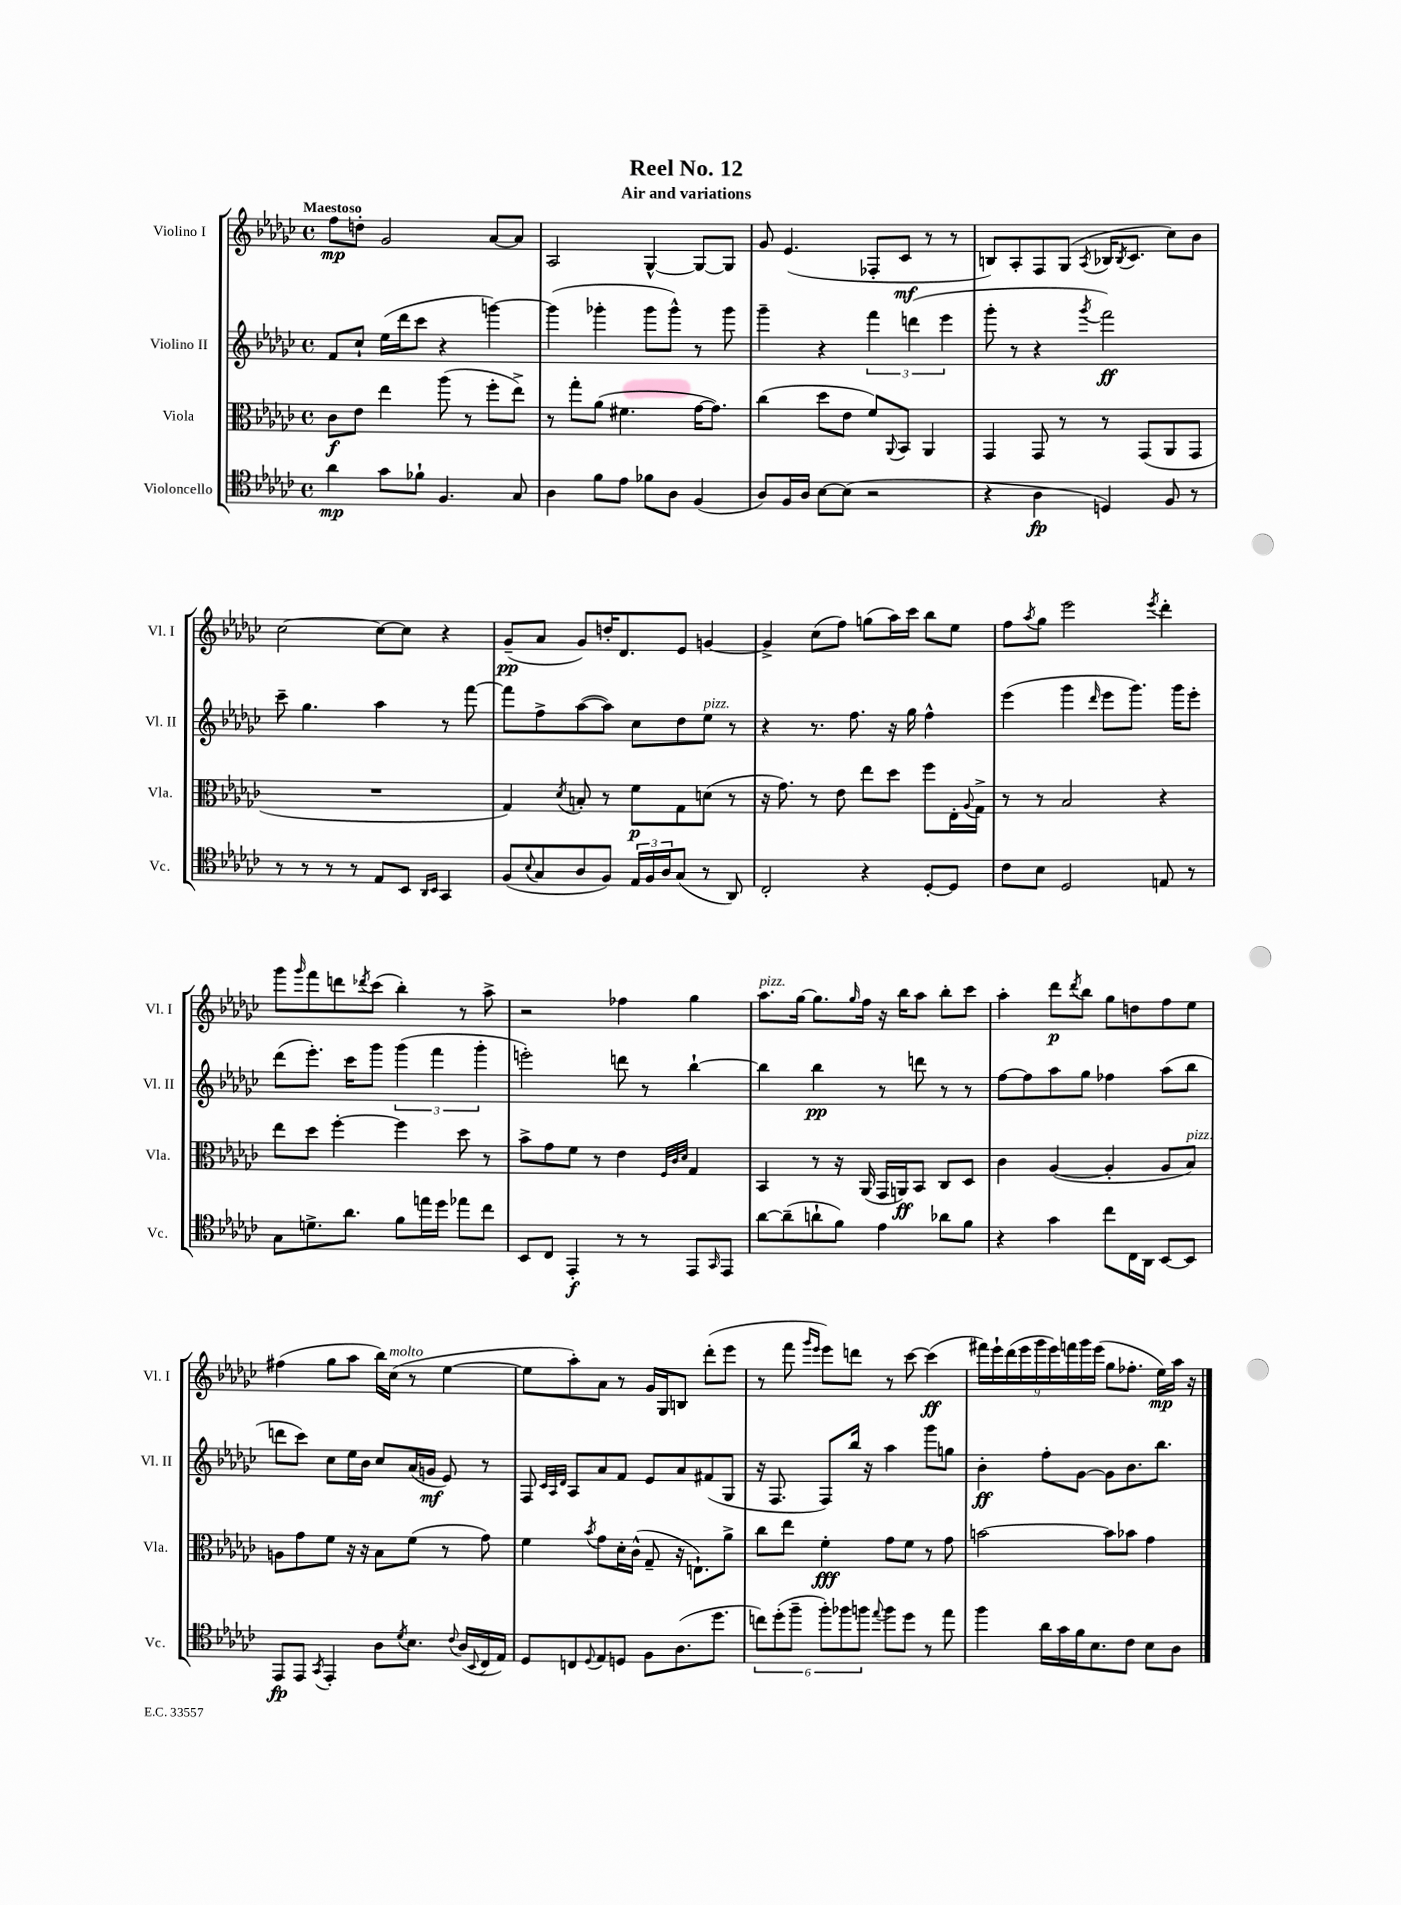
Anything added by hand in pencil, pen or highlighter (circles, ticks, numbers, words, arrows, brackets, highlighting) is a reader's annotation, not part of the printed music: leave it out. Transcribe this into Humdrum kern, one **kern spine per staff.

**kern	**dynam	**kern	**dynam	**kern	**dynam	**kern	**dynam
*part4	*part4	*part3	*part3	*part2	*part2	*part1	*part1
*staff4	*staff4	*staff3	*staff3	*staff2	*staff2	*staff1	*staff1
*I"Violoncello	*	*I"Viola	*	*I"Violino II	*	*I"Violino I	*
*I'Vc.	*	*I'Vla.	*	*I'Vl. II	*	*I'Vl. I	*
*clefC4	*	*clefC3	*	*clefG2	*	*clefG2	*
*k[b-e-a-d-g-c-]	*	*k[b-e-a-d-g-c-]	*	*k[b-e-a-d-g-c-]	*	*k[b-e-a-d-g-c-]	*
*M4/4	*	*M4/4	*	*M4/4	*	*M4/4	*
*met(c)	*	*met(c)	*	*met(c)	*	*met(c)	*
=1	=1	=1	=1	=1	=1	=1	=1
!	!	!	!	!	!	!LO:TX:a:B:t=Maestoso	!
4a-\	mp	8c-\L	f	8f/L	.	8ff\L	mp
.	.	8e-\J	.	8cc-`/J	.	8ddn'\J	.
8g-\L	.	4ee-\	.	(16ee-\LL	.	2g-/	.
.	.	.	.	16ddd-\J	.	.	.
8f-X`\J	.	.	.	8ccc-\J	.	.	.
4.F/	.	(8aa-\	.	4r	.	.	.
.	.	8r	.	.	.	.	.
.	.	8ff'\L	.	[4gggn\)	.	[8a-/L	.
8G-/	.	8ee-^\J)	.	.	.	8a-/J]	.
=2	=2	=2	=2	=2	=2	=2	=2
4A-\	.	8r	.	(4ggg\]	.	2A-/	.
.	.	8gg-'\L	.	.	.	.	.
8f\L	.	(8a-\J	.	4ggg-X'\	.	.	.
8e-\J	.	4.f#X\	.	.	.	.	.
8f-X\L	.	.	.	8ggg-\L	.	[4G-^^/	.
8A-\J	.	.	.	8ggg-^^\J)	.	.	.
(4F/	.	[16g-\KL	.	8r	.	8G-/L_	.
.	.	8.g-\J])	.	.	.	.	.
.	.	.	.	8ggg-\	.	8G-/J]	.
=3	=3	=3	=3	=3	=3	=3	=3
8A-/L)	.	(4cc-\	.	4ggg-~\	.	8g-/	.
16F/L	.	.	.	.	.	(4.e-/	.
16A-/JJ	.	.	.	.	.	.	.
[8B-\L	.	8dd-\L	.	4r	.	.	.
(8B-\J]	.	8e-\J	.	.	.	.	.
2r	.	8f/L)	.	6fff\	.	8F-X'/L	.
.	.	8qqAA-/	.	.	.	.	.
.	.	8BB-/J	.	.	.	8c-/J	mf
.	.	.	.	(6dddn\	.	.	.
.	.	4AA-/	.	.	.	8r	.
.	.	.	.	6eee-\	.	.	.
.	.	.	.	.	.	8r	.
=4	=4	=4	=4	=4	=4	=4	=4
4r	.	4GG-/	.	8ggg-'\	.	8Bn/L)	.
.	.	.	.	8r	.	8A-'/	.
4A-\	fp	8GG-/	.	4r	.	8F/	.
.	.	8r	.	.	.	(8G-/J	.
.	.	.	.	8qggg-/	.	8qA-/	.
4Dn/)	.	8r	.	2fff\)	ff	16B-X/KL	.
.	.	.	.	.	.	8qB-/	.
.	.	.	.	.	.	8.c-/J	.
.	.	(8GG-/L	.	.	.	.	.
8F/	.	8AA-/	.	.	.	8cc-\L)	.
8r	.	8GG-/J	.	.	.	8b-\J	.
!!LO:LB:g=z
=5	=5	=5	=5	=5	=5	=5	=5
8r	.	1r	.	8ccc-~\	.	[2cc-\	.
8r	.	.	.	4.gg-\	.	.	.
8r	.	.	.	.	.	.	.
8r	.	.	.	.	.	.	.
8E-/L	.	.	.	4aa-\	.	8cc-\L_	.
8BB-/J	.	.	.	.	.	8cc-\J]	.
16qqAA-/LL	.	.	.	.	.	.	.
16qqBB-/JJ	.	.	.	.	.	.	.
4GG-/	.	.	.	8r	.	4r	.
.	.	.	.	[8fff\	.	.	.
=6	=6	=6	=6	=6	=6	=6	=6
(8F/L	.	4G-/)	.	8fff\L]	.	(8g-~/L	pp
8qqB-/	.	.	.	.	.	.	.
8G-/	.	.	.	8ff^\	.	8a-/J	.
.	.	8qd-/	.	.	.	.	.
8A-/	.	8Bn'/	.	([8aa-\	.	8g-/L)	.
8F/J)	.	8r	.	8aa-\J])	.	16ddn'/K	.
.	.	.	.	.	.	8.d-/	.
24E-/LL	.	8f\L	p	8cc-\L	.	.	.
24F/	.	.	.	.	.	.	.
24A-/J	.	.	.	.	.	.	.
(8G-/J	.	8G-\	.	8dd-\	.	8e-/J	.
!	!	!	!	!LO:TX:a:i:t=pizz.	!	!	!
8r	.	(8dn\J	.	8ee-\J	.	[4gn/	.
8AA-/)	.	8r	.	8r	.	.	.
=7	=7	=7	=7	=7	=7	=7	=7
2C-'/	.	16r	.	4r	.	4g^/]	.
.	.	8.g-\)	.	.	.	.	.
.	.	8r	.	8.r	.	(8cc-\L	.
.	.	8e-\	.	.	.	8ff\J)	.
.	.	.	.	8.ff\	.	.	.
4r	.	8ee-\L	.	.	.	(8ggn\L	.
.	.	8dd-\J	.	16r	.	16aa-\L)	.
.	.	.	.	16gg-\	.	16ccc-\JJ	.
[8D-'/L	.	8ff\L	.	4ff^^\	.	8bb-\L	.
8D-/J]	.	16E-'\L	.	.	.	8ee-\J	.
.	.	8qqA-/	.	.	.	.	.
.	.	16G-^\JJ	.	.	.	.	.
=8	=8	=8	=8	=8	=8	=8	=8
8c-\L	.	8r	.	(4eee-\	.	8ff\L	.
.	.	.	.	.	.	8qaa-/	.
8B-\J	.	8r	.	.	.	8gg-\J	.
2D-/	.	2B-/	.	4ggg-\	.	2eee-\	.
.	.	.	.	16qqddd-/	.	.	.
.	.	.	.	8eee-\L	.	.	.
.	.	.	.	8.ggg-\J)	.	.	.
.	.	.	.	.	.	8qeee-/	.
8En/	.	4r	.	.	.	4ddd-'\	.
.	.	.	.	16ggg-\KL	.	.	.
8r	.	.	.	8eee-'\J	.	.	.
!!LO:LB:g=z
=9	=9	=9	=9	=9	=9	=9	=9
8G-\L	.	8ee-\L	.	(8ddd-\L	.	8ggg-\L	.
.	.	.	.	.	.	16qqggg-/	.
8.dn^\	.	8dd-\J	.	8.eee-'\J)	.	8fff\	.
.	.	[4ff'\	.	.	.	8dddn\	.
8.a-\J	.	.	.	16ccc-\KL	.	.	.
.	.	.	.	.	.	8qddd-X/	.
.	.	.	.	8ggg-\J	.	(8ccc-\J	.
8f\L	.	4ff\]	.	(6ggg-\	.	4bb-'\)	.
16een\L	.	.	.	.	.	.	.
.	.	.	.	6fff\	.	.	.
16dd-\JJ	.	.	.	.	.	.	.
8ee-X\L	.	8dd-\	.	.	.	8r	.
.	.	.	.	6ggg-'\	.	.	.
8cc-\J	.	8r	.	.	.	8aa-^\	.
=10	=10	=10	=10	=10	=10	=10	=10
8BB-/L	.	8b-^\L	.	2eeen'\)	.	2r	.
8C-/J	.	8g-\	.	.	.	.	.
4EE-'/	f	8f\J	.	.	.	.	.
.	.	8r	.	.	.	.	.
8r	.	4e-\	.	8dddn\	.	4ff-X\	.
8r	.	.	.	8r	.	.	.
.	.	32qqF/LLL	.	.	.	.	.
.	.	32qqc-/	.	.	.	.	.
.	.	32qqd-/JJJ	.	.	.	.	.
8EE-/L	.	4G-/	.	[4bb-`\	.	4gg-\	.
16qqGG-/	.	.	.	.	.	.	.
8EE-/J	.	.	.	.	.	.	.
=11	=11	=11	=11	=11	=11	=11	=11
!	!	!	!	!	!	!LO:TX:a:i:t=pizz.	!
[8a-\L	.	4BB-/	.	4bb-\]	.	8.aa-\L	.
(8a-~\]	.	.	.	.	.	.	.
.	.	.	.	.	.	[16gg-\Jk	.
8an`\	.	8r	.	4bb-\	pp	8.gg-\L]	.
8f\J)	.	16r	.	.	.	.	.
.	.	.	.	.	.	16qqgg-/	.
.	.	(16AA-/	.	.	.	16ff\Jk	.
4e-\	.	16GG-/LL	.	8r	.	16r	.
.	.	16AAn/J)	ff	.	.	16bb-\KL	.
.	.	8BB-/J	.	8dddn\	.	8aa-\J	.
8a-X\L	.	8C-/L	.	8r	.	8bb-'\L	.
8f\J	.	8D-/J	.	8r	.	8ccc-\J	.
=12	=12	=12	=12	=12	=12	=12	=12
4r	.	4c-\	.	[8ff\L	.	4aa-'\	.
.	.	.	.	8ff\]	.	.	.
4g-\	.	([4A-/	.	8aa-\	.	8ddd-\L	p
.	.	.	.	.	.	8qddd-/	.
.	.	.	.	8gg-\J	.	8bb-\J	.
8cc-\L	.	4A-'/]	.	4ff-X\	.	8gg-\L	.
16C-\L	.	.	.	.	.	8ddn\	.
16AA-\JJ	.	.	.	.	.	.	.
[8BB-/L	.	8A-/L	.	(8aa-\L	.	8ff\	.
!	!	!LO:TX:a:i:t=pizz.	!	!	!	!	!
8BB-/J]	.	8B-/J)	.	8bb-\J	.	8ee-\J	.
!!LO:LB:g=z
=13	=13	=13	=13	=13	=13	=13	=13
8EE-/L	fp	8An\L	.	8dddn\L	.	(4ff#X\	.
8EE-/J	.	8g-\	.	8ccc-\J)	.	.	.
8qGG-/	.	.	.	.	.	.	.
4EE-'/	.	8f\J	.	8cc-\L	.	8gg-\L	.
.	.	16r	.	16ee-\L	.	8aa-\J	.
.	.	16r	.	16b-\JJ	.	.	.
8A-\L	.	8B-\L	.	8cc-/L	.	16bb-\LL)	.
!	!	!	!	!	!	!LO:TX:a:i:t=molto	!
.	.	.	.	.	.	(16cc-\JJ	.
8qd-/	.	.	.	.	.	.	.
8.B-\J	.	(8f\J	.	(16a-/L	.	8r	.
.	.	.	.	16gn/JJ	mf	.	.
.	.	8r	.	8e-/)	.	[4ee-\	.
8qqc-/	.	.	.	.	.	.	.
(16A-/LL	.	.	.	.	.	.	.
8qqBB-/	.	.	.	.	.	.	.
16C-/	.	8g-\)	.	8r	.	.	.
16E-/JJ)	.	.	.	.	.	.	.
=14	=14	=14	=14	=14	=14	=14	=14
8D-/L	.	4f\	.	8F/	.	8ee-\L]	.
.	.	.	.	32qqc-/LLL	.	.	.
.	.	.	.	32qqA-/	.	.	.
.	.	.	.	32qqd-/JJJ	.	.	.
8Cn/	.	.	.	8A-/L	.	8aa-'\)	.
8qqD-/	.	8qb-/	.	.	.	.	.
8E-/	.	8g-\L	.	8a-/	.	8a-\J	.
8Dn/J	.	16d-'\L	.	8f/J	.	8r	.
.	.	(16c-^^\JJ	.	.	.	.	.
8F\L	.	8G-~/	.	8e-/L	.	16g-/LL	.
.	.	.	.	.	.	16G-/J	.
(8.A-\	.	16r	.	8a-/	.	8Bn/J	.
.	.	8.En`\L)	.	.	.	.	.
.	.	.	.	(8f#X/	.	(8ddd-'\L	.
8.dd-\J	.	.	.	.	.	.	.
.	.	8a-^\J	.	8G-/J	.	8eee-\J	.
=15	=15	=15	=15	=15	=15	=15	=15
12ccn\L)	.	8cc-\L	.	16r	.	8r	.
.	.	.	.	8.F/	.	.	.
(12dd-'\	.	.	.	.	.	.	.
.	.	8ee-\J	.	.	.	8fff\	.
12ff~\J	.	.	.	.	.	.	.
.	.	.	.	.	.	16qqggg-/LL	.
.	.	.	.	.	.	16qqeee-/JJ	.
12ff'\L)	.	4f'\	fff	8F/L)	.	8eee-\L)	.
12ff-X\	.	.	.	.	.	.	.
.	.	.	.	16bb-/Jk	.	8dddn\J	.
12ffn\J	.	.	.	.	.	.	.
.	.	.	.	16r	.	.	.
8qqee-/	.	.	.	.	.	.	.
8ff\L	.	8g-\L	.	4aa-\	.	8r	.
8dd-\J	.	8f\J	.	.	.	[8ccc-\	.
8r	.	8r	.	8ggg-\L	.	(4ccc-\]	ff
8ee-\	.	8g-\	.	8ggn\J	.	.	.
=16	=16	=16	=16	=16	=16	=16	=16
4ff\	.	[2bn\	.	4b-'\	ff	18fff#X\LL)	.
.	.	.	.	.	.	18eee-`\	.
.	.	.	.	.	.	(18ddd-\	.
.	.	.	.	.	.	18eee-\	.
.	.	.	.	.	.	18ggg-\	.
16a-\LL	.	.	.	8ff'\L	.	.	.
.	.	.	.	.	.	18eee-\)	.
16g-\	.	.	.	.	.	.	.
.	.	.	.	.	.	18fffn\	.
16f\J	.	.	.	[8g-\J	.	.	.
.	.	.	.	.	.	18ggg-\	.
8.B-\	.	.	.	.	.	.	.
.	.	.	.	.	.	(18eee-\JJ	.
.	.	8b\L]	.	8g-\L]	.	8gg-\L	.
8c-\J	.	8b-X\J	.	8.b-\	.	8.ff-X'\J	.
8B-\L	.	4g-\	.	.	.	.	.
.	.	.	.	8.bb-\J	.	16ee-\LL)	mp
8A-\J	.	.	.	.	.	16aa-\JJ	.
.	.	.	.	.	.	16r	.
==	==	==	==	==	==	==	==
*-	*-	*-	*-	*-	*-	*-	*-
